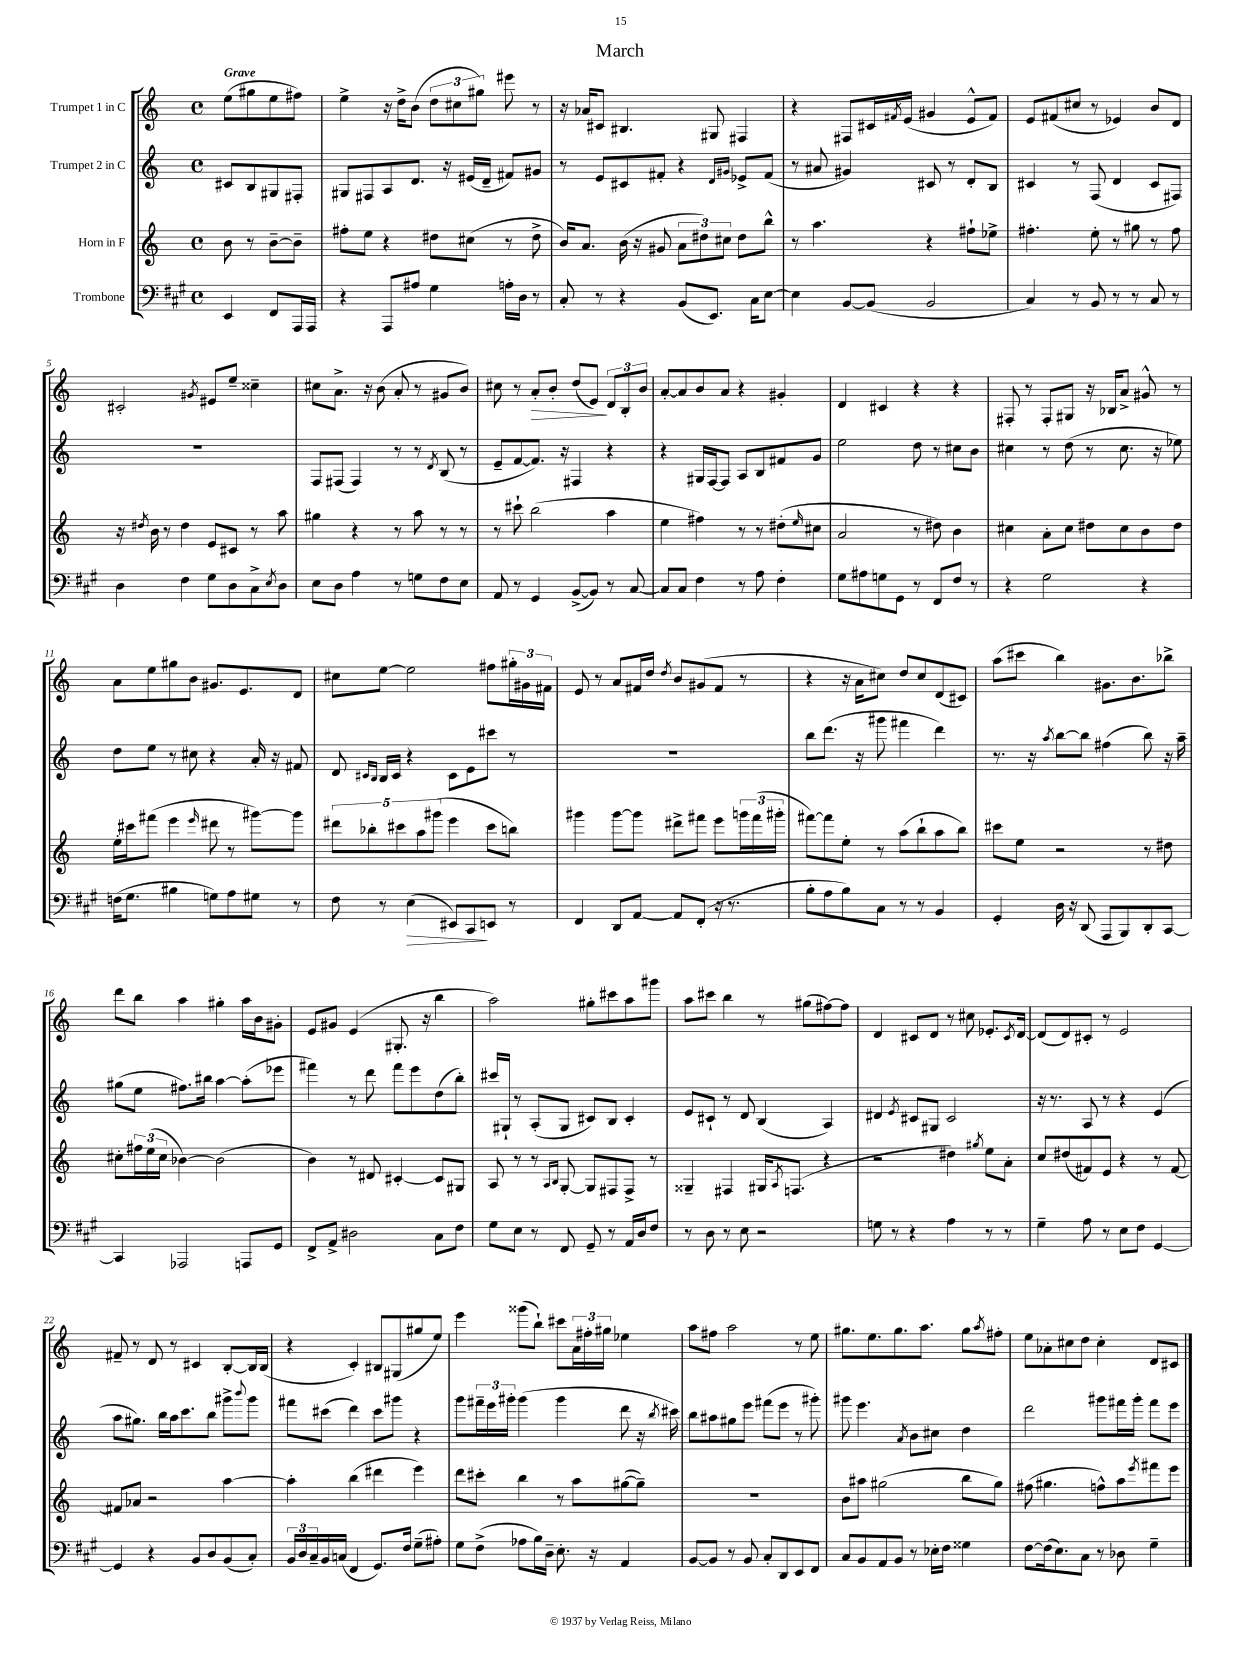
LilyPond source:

\header { title = "March" }
<<
\new StaffGroup <<
\new Staff = "s0" \with { instrumentName = "Trumpet 1 in C" } {
    \clef treble \key c \major \defaultTimeSignature \time 4/4 \partial 2 \tempo "Grave"
    e''8( gis''8 e''8 fis''8) |
    e''4-> r16 d''16-> b'8( \tuplet 3/2 { d''8 cis''8 gis''8) } eis'''8 r8 |
    r16 aes'16 cis'8 bis4. gis8 fis4 |
    r4 fis8 cis'16 \acciaccatura { fis'8 } e'16( gis'4 e'8-^ fis'8) |
    e'8 fis'8( cis''8 r8 ees'4) b'8 d'8 |
    cis'2-. \acciaccatura { gis'8 } eis'8 e''8-- cisis''4-- |
    cis''8 a'8.-> r16 b'8( a'8-. r8 gis'8 b'8) |
    cis''8 r8 a'8-.\> b'8-. d''8( e'8\!) \tuplet 3/2 { d'8 b8-. b'8 } |
    a'8~-. a'8 b'8 a'8 r4 gis'4-. |
    d'4 cis'4 r4 r4 |
    fis8-. r8 fis8-. gis8 r16 bes16 a'8-> gis'8-^ r8 |
    a'8 e''8 gis''8 b'8 gis'8. e'8. d'8 |
    cis''8 e''8~ e''2 fis''8 \tuplet 3/2 { gis''16-. gis'16 fis'16 } |
    e'8 r8 a'8 fis'16 d''16 \acciaccatura { d''8 } b'8 gis'8( fis'8 r8 |
    r4 r16 a'16 cis''8) d''8 cis''8 d'8( cis'8) |
    a''8( cis'''8 b''4) gis'8. b'8. bes''8-> |
    d'''8 b''8 a''4 gis''4-. a''16 b'16 gis'8-. |
    e'8 gis'8 e'4( gis8.-. r16 b''4 |
    a''2) gis''8-. cis'''8 a''8 gis'''8 |
    a''8 cis'''8 b''4 r8 gis''8( fis''8~) fis''8 |
    d'4 cis'8 d'8 r8 cis''8 ees'8.-. \acciaccatura { cis'8 } d'16~ |
    d'8( d'8) cis'8-. r8 e'2 |
    fis'8-- r8 d'8 r8 cis'4 b8~-. b16 b16( |
    r4 c'4-.) bis8 gis8( gis''8 e''8) |
    e'''4 gisis'''8( b''8-!) cis'''8 \tuplet 3/2 { a'16 fis''16-. gis''16 } ees''4 |
    a''8 fis''8 a''2 r8 e''8 |
    gis''8. e''8. gis''8. a''8. gis''8 \acciaccatura { a''8 } fis''8-. |
    e''8 aes'8-. cis''8 d''8 cis''4-. d'8 cis'8 \bar "|." |
}
\new Staff = "s1" \with { instrumentName = "Trumpet 2 in C" } {
    \clef treble \key c \major \defaultTimeSignature \time 4/4 \partial 2
    cis'8 b8 gis8 fis8-. |
    gis8 fis8 a8 d'8. r16 eis'16( d'16-- fis'8) gis'8 |
    r8 e'8 cis'8 fis'8-. r4 \grace { d'16 gis'16 } ees'8-> fis'8( |
    r8 ais'8 gis'4) cis'8 r8 d'8-. b8 |
    cis'4 r8 f8( d'4 cis'8 fis8) |
    R1 |
    f8 fis8( fis4) r8 r8 \acciaccatura { d'8 } b8( r8 |
    e'8-- f'8~ f'8.) r16 fis4 r4 |
    r4 gis16 f16~ f8 a8 b8 fis'8 g'8 |
    e''2 d''8 r8 cis''8 b'8 |
    cis''4 r8 d''8( r8 cis''8. r16 ees''8) |
    d''8 e''8 r8 cis''8 r4 a'16-. r16 fis'8 |
    d'8 \grace { cis'16 b16 } b16 cis'16 r4 cis'8 e'8 cis'''8 r8 |
    R1 |
    b''8 d'''8.( r16 gis'''8 fis'''4 d'''4) |
    r8. r16 \acciaccatura { a''8 } b''8~ b''8 fis''4( b''8) r16 a''16-- |
    gis''8( e''8 fis''8.) bis''16 a''4~ a''8-.( ees'''8 |
    fis'''4) r8 d'''8 fis'''8 e'''8 d''8( b''8-.) |
    cis'''16 gis16-! r8 a8-.( gis8 cis'8) b8 cis'4-. |
    e'8 cis'8-! r8 d'8 b4( a4) |
    dis'4 \acciaccatura { e'8 } cis'8 gis8 cis'2 |
    r16 r8. a8 r8 r4 e'4( |
    a''8 gis''8.) b''16 a''16 c'''8. b''8 gis'''8-> \appoggiatura { b'''8 } gis'''8 |
    fis'''8 cis'''8( d'''4) cis'''8 gis'''8 r4 |
    g'''8 \tuplet 3/2 { fis'''16-- e'''16 gis'''16-. } gis'''4( gis'''4 d'''8 r16 \acciaccatura { b''8 } cis'''16) |
    b''8 ais''8 gis''8 e'''8 fis'''8( e'''8 r8 gis'''8-.) |
    gis'''8 e'''4. \acciaccatura { a'8 } b'8 cis''8 d''4 |
    d'''2 gis'''8 fis'''16 gis'''16-. fis'''8 e'''8 \bar "|." |
}
\new Staff = "s2" \with { instrumentName = "Horn in F" } {
    \clef treble \key c \major \defaultTimeSignature \time 4/4 \partial 2
    b'8 r8 b'8~-- b'8-- |
    fis''8-. e''8 r4 dis''8 cis''8( r8 dis''8-> |
    b'16) a'8. b'16( r16 gis'8 \tuplet 3/2 { a'8 dis''8) cis''8 } dis''8 b''8-^ |
    r8 a''4. r4 fis''8-! ees''8-> |
    fis''4.-. e''8-. r8 gis''8 r8 fis''8 |
    r16 \acciaccatura { dis''8 } b'16 r8 dis''4 e'8 cis'8 r8 a''8 |
    gis''4 r4 r8 a''8 r8 r8 |
    r8 cis'''8-! b''2( a''4 |
    e''4 fis''4) r8 r8 dis''8-.( \grace { e''16 } cis''8 |
    a'2 r8 dis''8) b'4 |
    cis''4 a'8-. cis''8 dis''8 cis''8 b'8 dis''8 |
    e''16-. cis'''16 fis'''8( e'''4 \grace { e'''16 } dis'''8 r8 gis'''8~) gis'''8 |
    \tuplet 5/4 { dis'''8 bes''8-. cis'''8 a''8 gis'''8( } e'''4 cis'''8 b''8) |
    gis'''4 gis'''8~ gis'''8 dis'''8-> fis'''8 e'''8 \tuplet 3/2 { g'''16 fis'''16( gis'''16-. } |
    fis'''8~) fis'''8 e''8-. r8 a''8( b''8-! a''8 b''8) |
    cis'''8 e''8 r2 r8 dis''8 |
    cis''8-. \tuplet 3/2 { fis''16 e''16( cis''16 } bes'4~) bes'2( |
    b'4) r8 dis'8 cis'4~-. cis'8 gis8 |
    a8 r8 r8 \grace { a16 b16 } g8~-. g8 fis8 fis8-> r8 |
    gisis4-- fis4 gis16 \acciaccatura { a8 } f8.( r4 |
    r2 dis''4) \acciaccatura { gis''8 } e''8 a'8-. |
    c''8 dis''8( fis'8) e'8 r4 r8 fis'8~ |
    fis'8 aes'8 r2 a''4~ |
    a''4-. b''4( dis'''4 e'''4) |
    d'''8 cis'''8-. b''4 r8 a''8 gis''8~( gis''8--) |
    R1 |
    b'8 ais''8 gis''2( b''8 gis''8) |
    fis''8( gis''4. f''8-^) a''8 \acciaccatura { e'''8 } fis'''8 e'''8 \bar "|." |
}
\new Staff = "s3" \with { instrumentName = "Trombone" } {
    \clef bass \key a \major \defaultTimeSignature \time 4/4 \partial 2
    e,4 fis,8 a,,16 a,,16 |
    r4 a,,8 ais8 gis4 a16-. d16 r8 |
    cis8-. r8 r4 b,8( e,8.) cis16 e8~ |
    e4 b,8~ b,8( b,2 |
    cis4) r8 b,8 r8 r8 cis8 r8 |
    d4 fis4 gis8 d8 cis8-> \acciaccatura { e8 } d8 |
    e8 d8 a4 r8 g8 fis8 e8 |
    a,8 r8 gis,4 b,8~->( b,8) r8 cis8~ |
    cis8 cis8 fis4 r8 a8 fis4-. |
    gis8 ais8 g8 gis,8 r8 fis,8 fis8 r8 |
    r4 gis2 r4 |
    f16( gis8. bis4 g8) a8 gis8 r8 |
    fis8 r8 e4\>( eis,8) cis,8\! e,8 r8 |
    fis,4 d,8 a,8~ a,8 fis,8-.( r16 r8. |
    b8-. a8 b8) cis8 r8 r8 b,4 |
    gis,4-. d16 r16 d,8( a,,8 b,,8) d,8-. cis,8~ |
    cis,4 aes,,2 a,,8 gis,8 |
    fis,8-> a,8-> dis2 cis8 fis8 |
    gis8 e8 r8 fis,8 gis,8-- r8 a,16 d16 fis8 |
    r8 d8 r8 e8 r2 |
    g8 r8 r4 a4 r8 r8 |
    gis4-- a8 r8 e8 fis8 gis,4~ |
    gis,4 r4 b,8 d8 b,8( cis8-.) |
    \tuplet 3/2 { b,16 d16 cis16-- } b,16 c16( fis,4 gis,8.) fis16 gis8--( ais8-.) |
    gis8 fis8->( aes8 b16) d16-- e8.-. r16 a,4 |
    b,8~ b,8 r8 b,8 cis8-. d,8 e,8 fis,8 |
    cis8 b,8 a,8 b,8 r8 ees16-. fis16 gisis4 |
    fis8~ fis16( e8.) cis8 r8 des8 gis4-- \bar "|." |
}
>>
>>
